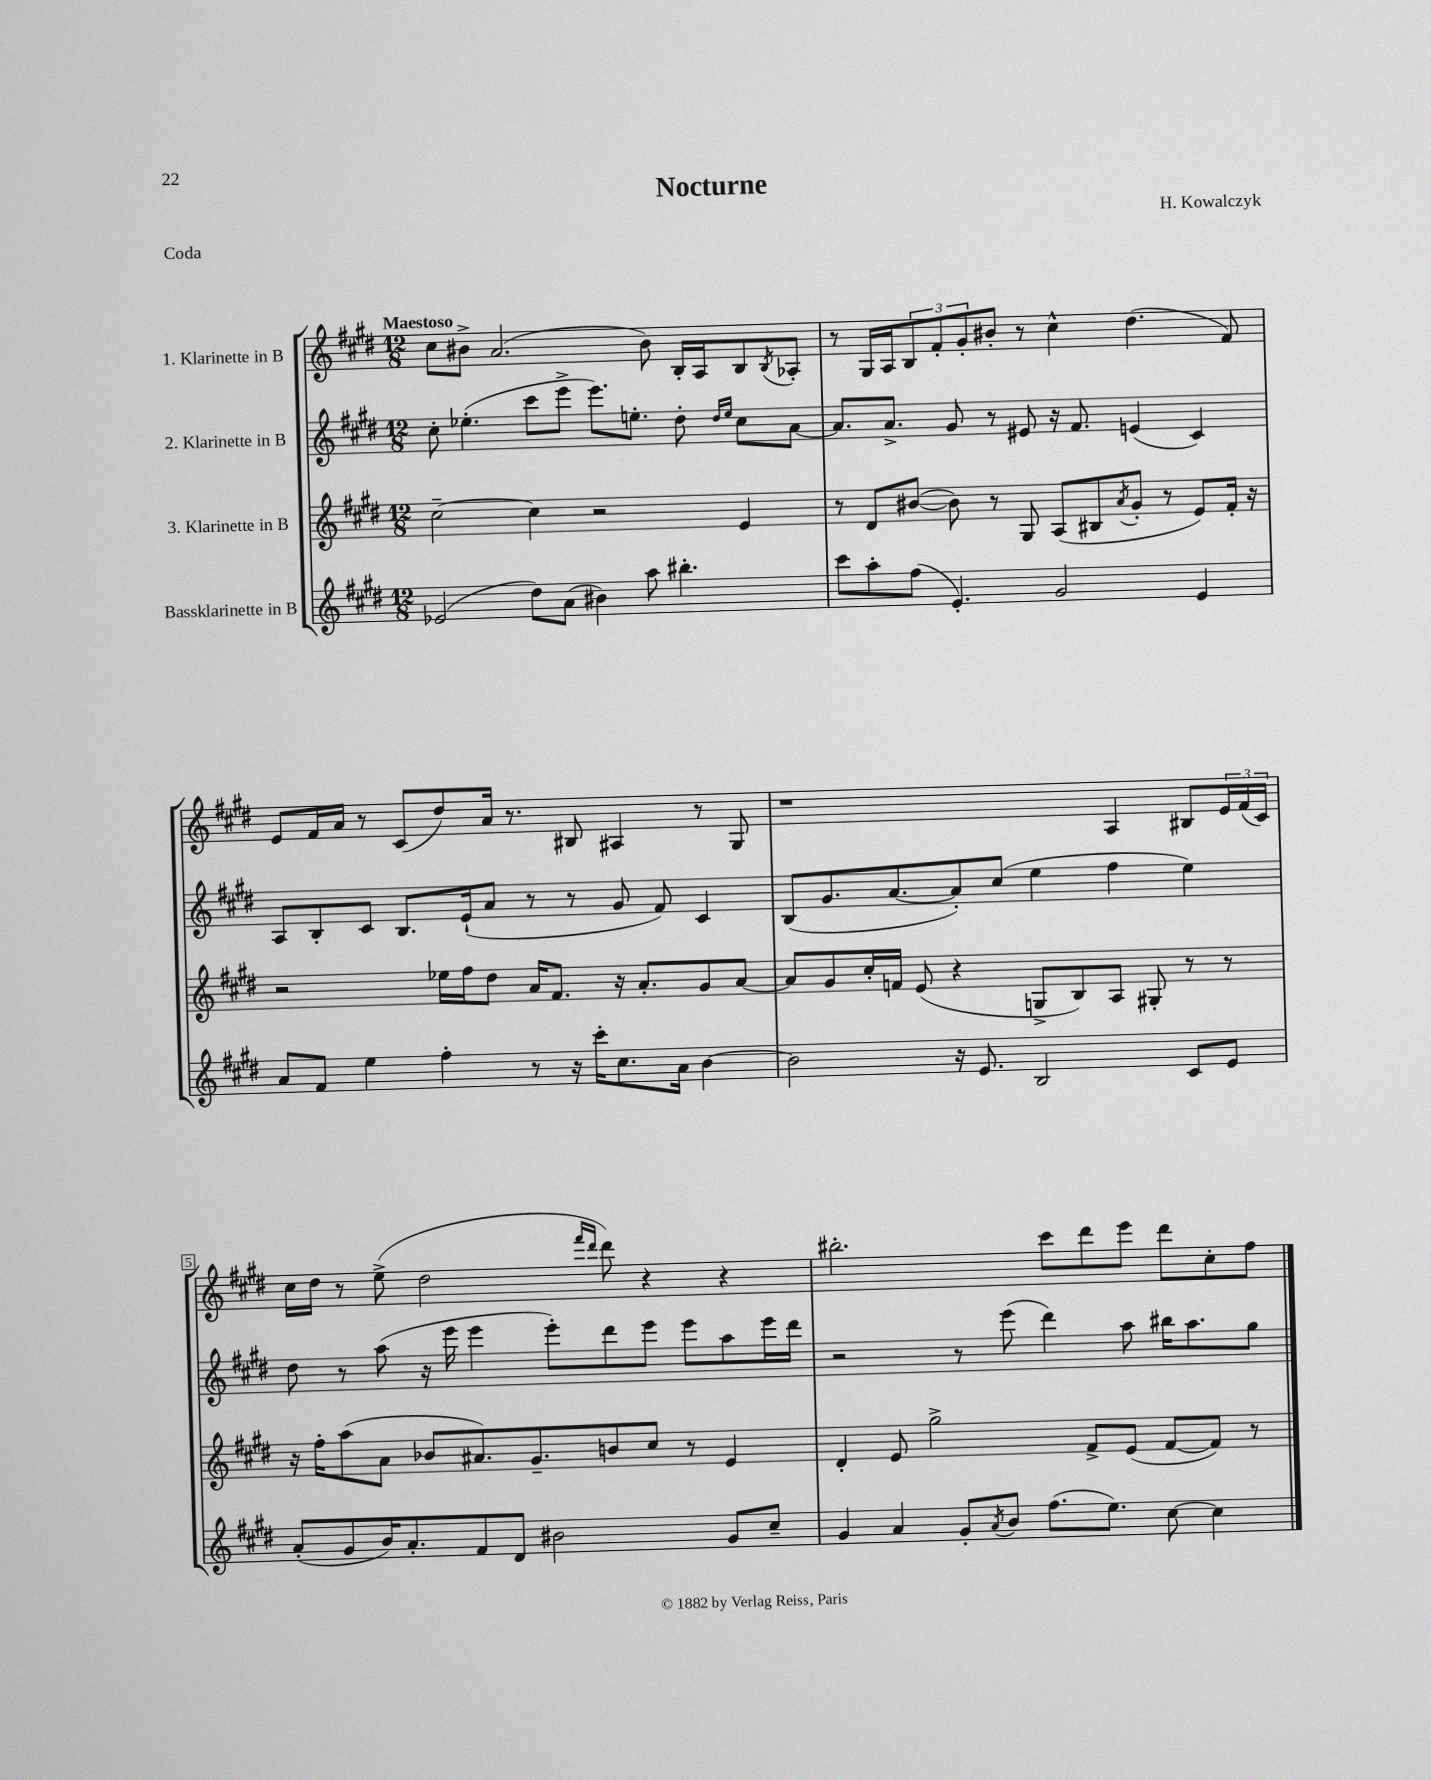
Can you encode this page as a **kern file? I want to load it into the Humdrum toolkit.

**kern	**kern	**kern	**kern
*part4	*part3	*part2	*part1
*staff4	*staff3	*staff2	*staff1
*I"Bassklarinette in B	*I"3. Klarinette in B	*I"2. Klarinette in B	*I"1. Klarinette in B
*clefG2	*clefG2	*clefG2	*clefG2
*k[f#c#g#d#]	*k[f#c#g#d#]	*k[f#c#g#d#]	*k[f#c#g#d#]
*M12/8	*M12/8	*M12/8	*M12/8
=1	=1	=1	=1
!	!	!	!LO:TX:a:B:t=Maestoso
(2e-X/	[2cc#~\	8cc#'\	8cc#\L
.	.	(4.ee-X'\	8b#X^\J
.	.	.	(2.a/
8dd#\L)	4cc#\]	8ccc#\L	.
(8a\J	.	8eee^\J	.
4b#X\)	2r	8.eee\L)	.
.	.	8.een'\J	.
8aa\	.	.	8b#\)
4.bb#X'\	.	8dd#'\	16B'/LL
.	.	.	16A/J
.	.	16qqdd#/LL	.
.	.	16qqee/JJ	.
.	4e/	8cc#\L	8B/
.	.	.	8qB/
.	.	[8a\J	8A-X'/J
=2	=2	=2	=2
8ccc#\L	8r	8.a/L]	8r
8aa'\	8d#/L	.	16G#/LL
.	.	8.a^/J	16A/J
(8ff#\J	([8b#X/J	.	12B/
.	.	.	12f#'/
4.e'/)	8b#\])	8g#/	.
.	.	.	12g#'/
.	8r	8r	8b#X'/J
.	8G#/	8e#X/	8r
2g#/	(8A/L	16r	4cc#^^\
.	.	8.f#/	.
.	8B#X/	.	.
.	8qa/	.	.
.	8g#'/J	(4en/	(4.dd#\
.	8r	.	.
4e/	8e/L)	4c#/)	.
.	16f#'/Jk	.	8f#/)
.	16r	.	.
!!LO:LB:g=z
=3	=3	=3	=3
8a/L	2r	8A/L	8e/L
8f#/J	.	8B'/	16f#/L
.	.	.	16a/JJ
4ee\	.	8c#/J	8r
.	.	8.B/L	(8c#/L
4ff#'\	16ee-X\LL	.	8dd#/)
.	16ff#\J	(16e`/k	.
.	8dd#\J	8a/J	16a/Jk
.	.	.	8.r
8r	16a/KL	8r	.
.	8.f#/J	.	.
16r	.	8r	8B#X/
16ccc#'\KL	.	.	.
8.cc#\	16r	8g#/	4A#X/
.	8.a'/L	.	.
.	.	8f#/)	.
16a\Jk	.	.	.
[4b\	8g#/	4c#/	8r
.	[8a/J	.	8G#/
=4	=4	=4	=4
2b\]	8a/L]	(8B/L	1r
.	8g#/	8.g#/	.
.	16cc#'/L	.	.
.	16fn/JJ	[8.a/	.
.	(8e/	.	.
16r	4r	8a'/])	.
8.e/	.	.	.
.	.	(8cc#/J	.
2B/	8Gn^/L	4ee\	.
.	8B/)	.	.
.	8A/J	4ff#\	4A/
.	8G#X'/	.	.
8c#/L	8r	4ee\)	8B#X/L
8e/J	8r	.	24e/L
.	.	.	(24f#/
.	.	.	24c#/JJ)
!!LO:LB:g=z
=5	=5	=5	=5
(8a'/L	16r	8dd#\	16cc#\LL
.	16ff#'\KL	.	16dd#\JJ
8g#/	(8aa\	8r	8r
16b/K)	8a\J	(8aa\	(8ee^\
8.a'/	.	.	.
.	8b-X/L	16r	2dd#\
.	.	16eee\	.
8f#/	8.a#X/)	4eee\	.
8d#/J	.	.	.
.	8.g#~/	.	.
2b#X\	.	8eee'\L)	.
.	.	.	16qqfff#/LL
.	.	.	16qqddd#/JJ
.	8bn/	8ddd#\	8ddd#\)
.	8cc#/J	8eee\J	4r
.	8r	8eee\L	.
8g#/L	4e/	8aa\	4r
8cc#~/J	.	16eee\L	.
.	.	16ddd#\JJ	.
=6	=6	=6	=6
4g#/	4d#'/	2r	2.bb#X'\
4a/	8e/	.	.
.	2gg#^\	.	.
8g#'/L	.	8r	.
8qa/	.	.	.
8b/J	.	(8eee\	.
(8.ff#\L	.	4ddd#\)	8ccc#\L
.	8f#^/L	.	8ddd#\
8.ee\J)	.	.	.
.	(8e/J	8aa\	8eee\J
[8cc#\	[8f#/L	16bb#X\KL	8ddd#\L
.	.	8.aa\	.
4cc#\]	8f#/J])	.	8cc#'\
.	8r	8gg#\J	8ff#\J
==	==	==	==
*-	*-	*-	*-
